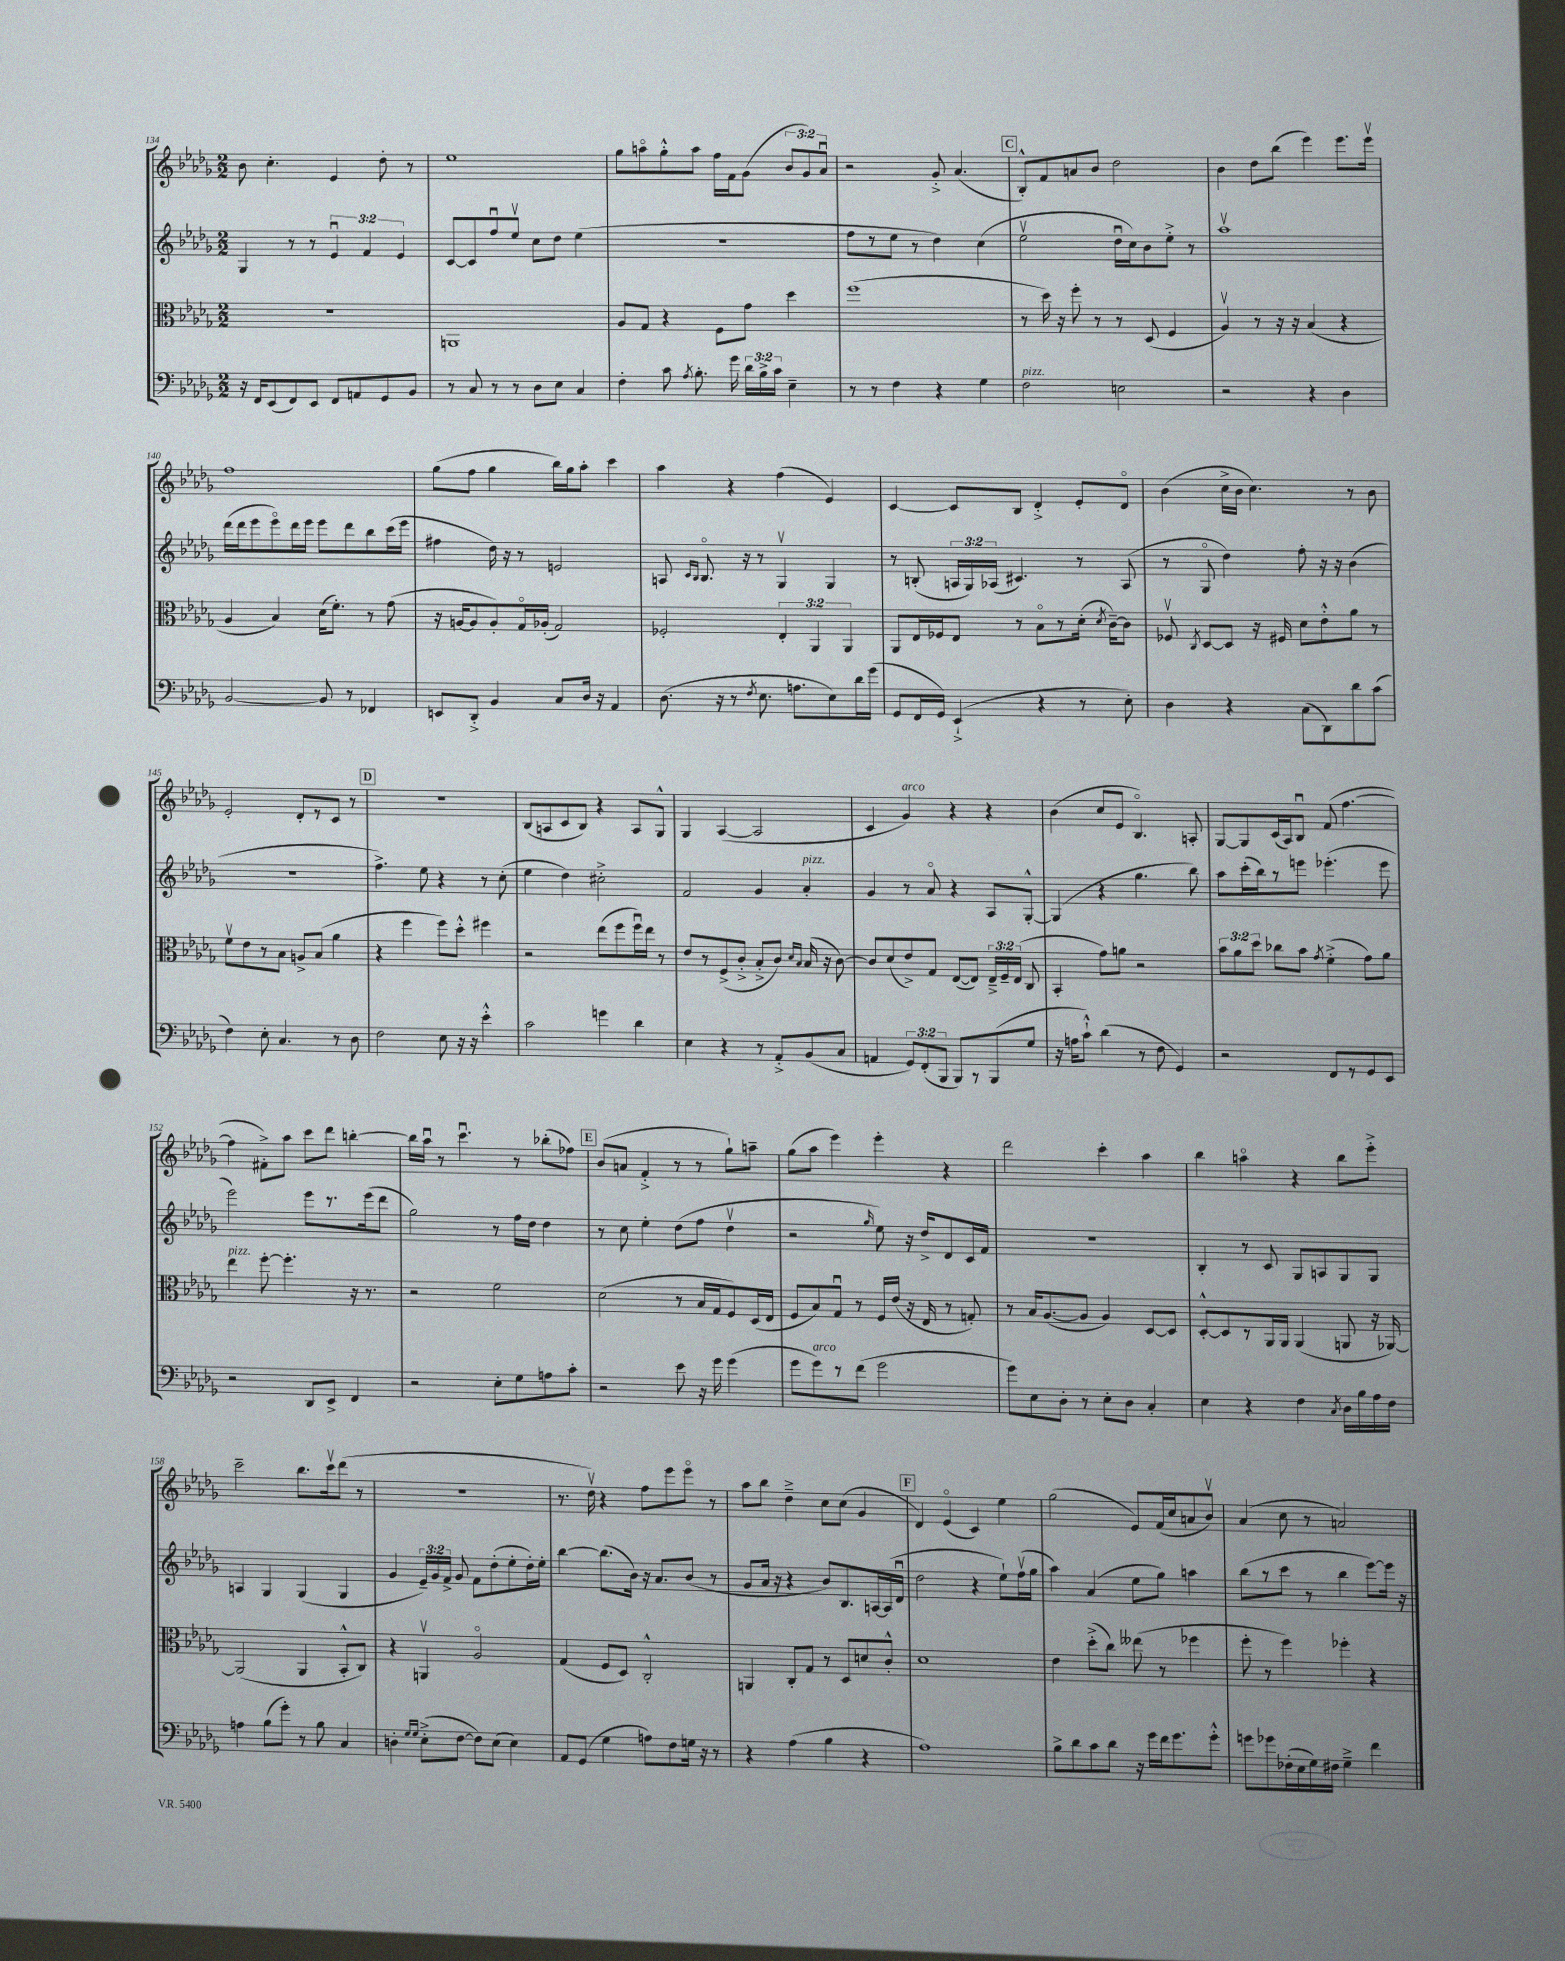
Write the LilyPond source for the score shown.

<<
\new StaffGroup <<
\new Staff = "s0" {
    \clef treble \key des \major \numericTimeSignature \time 2/2 \override Staff.TupletNumber.text = #tuplet-number::calc-fraction-text
    \autoBeamOff bes'8 c''4.-. ees'4 des''8-. r8 |
    ees''1 |
    ges''8[ a''8\flageolet ges''8-.-^ a''8] f''16[ f'16 ges'8]( \tuplet 3/2 { bes'8[ ges'8) aes'8]\downbow } |
    r2 ges'8-.-> aes'4.( |
    \mark \markup { \box "C" } bes8[-.-^) f'8 a'8 bes'8] des''2 |
    bes'4 des''8[ bes''8]( ees'''4) ees'''8.[ ees'''16]\upbow |
    f''1 |
    ges''8[( f''8] ges''4 bes''16[) ges''16 aes''8]-. c'''4 |
    aes''4 r4 f''4( ees'4) |
    c'4~ c'8[ bes8] des'4-.-> ees'8[-. des'8]\flageolet |
    bes'4( c''16[-> bes'16] c''4.) r8 bes'8 |
    ees'2-. des'8[-. r8 c'8] r8 |
    \mark \markup { \box "D" } r1 |
    bes8[( a8 c'8 bes8]) r4 a8[ ges8]-^ |
    ges4 aes4~( aes2 |
    c'4 ges'4^\markup { \italic "arco" }) r4 r4 |
    bes'4( c''8[ ees'8] bes4.\flageolet) a8-. |
    ges8[~ ges8 c'16( aes16) bes8]\downbow f'8( f''4.~ |
    f''4 fis'8[-.->) aes''8] c'''8[ des'''8] b''4~-. |
    b''16[ aes''16]\downbow r8 c'''4.\downbow r8 bes''8[-.( fes''8]) |
    \mark \markup { \box "E" } bes'8[( a'8] f'4-.-> r8 r8 ges''8[-!) a''8]-- |
    ges''8[( aes''8] ees'''4) ees'''4-. r4 |
    des'''2 c'''4-. aes''4 |
    bes''4 a''4\flageolet r4 bes''8[ ees'''8]-.-> |
    c'''2-- bes''8.[ c'''16\upbow des'''8]( r8 |
    R1 |
    r8. des''16\upbow) r4 f''8[ ees'''8 ees'''8]\flageolet r8 |
    aes''8[ bes''8] des''4---> c''8[ c''8]( ges'4 |
    \mark \markup { \box "F" } des'4) ees'4\flageolet( c'4) ees''4 |
    ges''2( ees'8[) f'16( c''16 a'8 bes'8]\upbow) |
    aes'4( c''8 r8 a'2) \bar "|." |
}
\new Staff = "s1" {
    \clef treble \key des \major \numericTimeSignature \time 2/2 \override Staff.TupletNumber.text = #tuplet-number::calc-fraction-text
    \autoBeamOff ges4 r8 r8 \tuplet 3/2 { ees'4\downbow f'4 ees'4 } |
    c'8[~ c'8 f''8\downbow ees''8]\upbow c''8[ des''8] ees''4( |
    R1 |
    f''8[ r8 ees''8] r8 des''4) c''4( |
    \mark \markup { \box "C" } ees''2\upbow des''16[\downbow c''16) bes'8 ees''8]-.-> r8 |
    aes''1\upbow |
    des'''16[( des'''16 ees'''8 ees'''8\flageolet) des'''16 ees'''16] ees'''8[ des'''8 bes''8 c'''16( ees'''16] |
    fis''4 des''16) r16 r8 e'2 |
    a8 \grace { c'16[ bes16] } bes8.\flageolet r16 r8 ges4\upbow ges4 |
    r8 b8-.( \tuplet 3/2 { a16[ ges16) aes16]( } cis'4.) r8 aes8( |
    r8 ges8\flageolet des''4) f''8-. r16 r16 bes'4( |
    R1 |
    \mark \markup { \box "D" } f''4.->) ees''8 r4 r8 c''8-.( |
    ees''4 des''4) cis''2-.-> |
    f'2 ges'4 aes'4-.^\markup { \italic "pizz." } |
    ges'4 r8 aes'8\flageolet r4 aes8[ ges8]~-.-^ |
    ges4( r4 ges''4. bes''8) |
    aes''8[ c'''16-.( bes''16) r8 e'''8] ees'''4.-.( ees'''8 |
    ees'''2) ees'''8[ r8. ees'''16( des'''8] |
    ges''2) r8 f''16[ des''16] des''4 |
    \mark \markup { \box "E" } r8 c''8 ees''4-. des''8[( f''8] des''4\upbow |
    r2 \grace { ges''16 } ees''8) r16 des''16[-> des'8 c'16 f'16] |
    R1 |
    bes4-. r8 c'8 ges8[ a8 ges8 ges8] |
    a4 ges4 ges4( ges4 |
    ges'4 \tuplet 3/2 { ees'16[--) ges'16 f'16]-> } ges'8 f'8[ des''8-.( ees''8-. des''16-.) ees''16]-. |
    bes''4~ bes''8.[( bes'16]) r16 aes'8.[ bes'8]( r8 |
    ges'8[ aes'16] r16 r4 bes'8[) bes8. a16~ a16( des'16]\downbow |
    \mark \markup { \box "F" } des''2 r4 ees''8[-!) f''16\upbow( ges''16] |
    aes''4) aes'4( ees''8[ ges''8]) a''4 |
    bes''8[( r8 c'''8] r8 bes''4 ees'''8[~) ees'''16] r16 \bar "|." |
}
\new Staff = "s2" {
    \clef alto \key des \major \numericTimeSignature \time 2/2 \override Staff.TupletNumber.text = #tuplet-number::calc-fraction-text
    \autoBeamOff R1 |
    a,1 |
    aes8[ ges8] r4 f8[ ges'8] des''4 |
    f''1( |
    \mark \markup { \box "C" } r8 des''16) r16 f''8-. r8 r8 des8( f4 |
    aes4\upbow) r8 r16 r16 bes4( r4 |
    aes4 bes4) des'16[( f'8.]-.) r8 ges'8( |
    r16 a16[~ a8 a8-.) ges16\flageolet aes16]-.( ges2) |
    fes2-. \tuplet 3/2 { ees4-. aes,4 aes,4 } |
    aes,8[ ees16 fes16 ees8] r8 bes8[\flageolet r8 des'16]-.( \acciaccatura { des'8 } c'16[~--) c'8] |
    fes8\upbow \acciaccatura { c8 } des8[~ des8] r16 fis16 des'8[ ees'8-.-^ aes'8] r8 |
    f'8[\upbow ees'8 r8 bes8] a8[-> bes8]( aes'4 |
    \mark \markup { \box "D" } r4 f''4 f''8[) des''8]-.-^ fis''4 |
    r2 ees''8[( f''8 f''16\downbow) ees''16] r8 |
    ees'8[ r8 f8->( c'8]-.-> bes8[-.-> c'8]) \grace { des'16[ bes16] } bes16( r16 c'8~) |
    c'8[ des'8( ees'8->) ges8] ees8[~( ees8]) \tuplet 3/2 { ees16[---> f16-- ees16]( } c8 |
    bes,4-. ges'8[) a'8] r2 |
    \tuplet 3/2 { bes'8[ aes'8 des''8] } ces''8[ bes'8] \acciaccatura { ges'8 } f'4-.->( ges'8[) aes'8] |
    ees''4^\markup { \italic "pizz." } f''8~-. f''4.-. r16 r8. |
    r2 f'2 |
    \mark \markup { \box "E" } des'2( r8 bes16[ ges16 f8) des16( ees16] |
    f8[ bes8) ges8]\downbow r8 f16[ ees'16]( r16 ees16 r8 g8-.) |
    r8 bes16[ aes8.~( aes8] aes4) des8[~ des8] |
    des8[~-.-^ des8 r8 aes,16 aes,16] aes,4( a,8 r16 aes,16~) |
    aes,2( aes,4 bes,8[-.-^ c8]) |
    r4 a,4\upbow aes2\flageolet |
    ges4( f8[ des8]) c2-.-^ |
    a,4 c8[-. ges8] r8 des8[ d'8 c'8]-.-^ |
    \mark \markup { \box "F" } des'1 |
    ees'4 des''8[-.->( c''8]) eeses''8( r8 fes''4 |
    f''8-. r8 f''4) fes''4-. r4 \bar "|." |
}
\new Staff = "s3" {
    \clef bass \key des \major \numericTimeSignature \time 2/2 \override Staff.TupletNumber.text = #tuplet-number::calc-fraction-text
    \autoBeamOff r16 f,16[ ees,8( f,8) ees,8] f,8[ a,8 ges,8 bes,8] |
    r8 c8 r8 r8 des8[ ees8] c4 |
    f4-. c'8 \acciaccatura { aes8 } bes8.-. ges'16 \tuplet 3/2 { des'16[ bes16-> c'16] } ees4-- |
    r8 r8 f4 r4 ges4 |
    \mark \markup { \box "C" } f2^\markup { \italic "pizz." } e2 |
    r2 r4 des4 |
    bes,2~ bes,8 r8 fes,4 |
    e,8[ des,8]-.-> bes,4 c8[ des16] r16 aes,4 |
    des8.( r16 r8 \acciaccatura { f8 } ees8. a8.[ ees8) des'16 ges'16]( |
    ges,8[ f,16 ges,16]) ees,4-!->( r4 r8 ees8-.) |
    des4 r4 c8[( des,8) des'8 c'8]( |
    f4) ees8-. c4. r8 des8 |
    \mark \markup { \box "D" } f2 ees8 r16 r16 ees'4-.-^ |
    c'2 g'4 des'4 |
    ees4 r4 r8 aes,8[-.-> bes,8( c8] |
    a,4 \tuplet 3/2 { ges,8[) f,8-.( bes,,8] } bes,,8[) r8 bes,,8( ges8] |
    r16 a16[ c'8]-!-^) des'4( r8 f8 ges,4) |
    r2 f,8[ r8 ges,8 ees,8] |
    r2 des,8[ ees,8]-> f,4 |
    r2 ees8[-. ges8 a8 c'8]-. |
    \mark \markup { \box "E" } r2 ees'8 r16 ges'16 ges'4( |
    ges'8[ ges'8^\markup { \italic "arco" }) r8 f'8]( ges'2 |
    ges'8[) ees8 des8]-. r8 ees8[-. des8] c4-. |
    ees4 r4 f4 \acciaccatura { c8 } des16[ bes16 aes16 f16] |
    a4 bes8[( ges'8]-.) r8 bes8 c4 |
    d4-. \grace { ges16[ ges16] } ees8[-.->( f8]~ f8[) ees8]( ees4) |
    aes,8[ ges,8]( ges4 a8[) f8 g16] r16 r8 |
    r4 aes4( bes4 r4 |
    \mark \markup { \box "F" } aes1) |
    bes8[-> des'8 c'8 des'8] r16 ges'16[ f'16 ges'8. ges'8]-.-^ |
    g'8[ ges'8 fes16-.( ees16 ges16) fis16] ges4---> f'4 \bar "|." |
}
>>
>>
\layout { \context { \Score currentBarNumber = #134 } }
